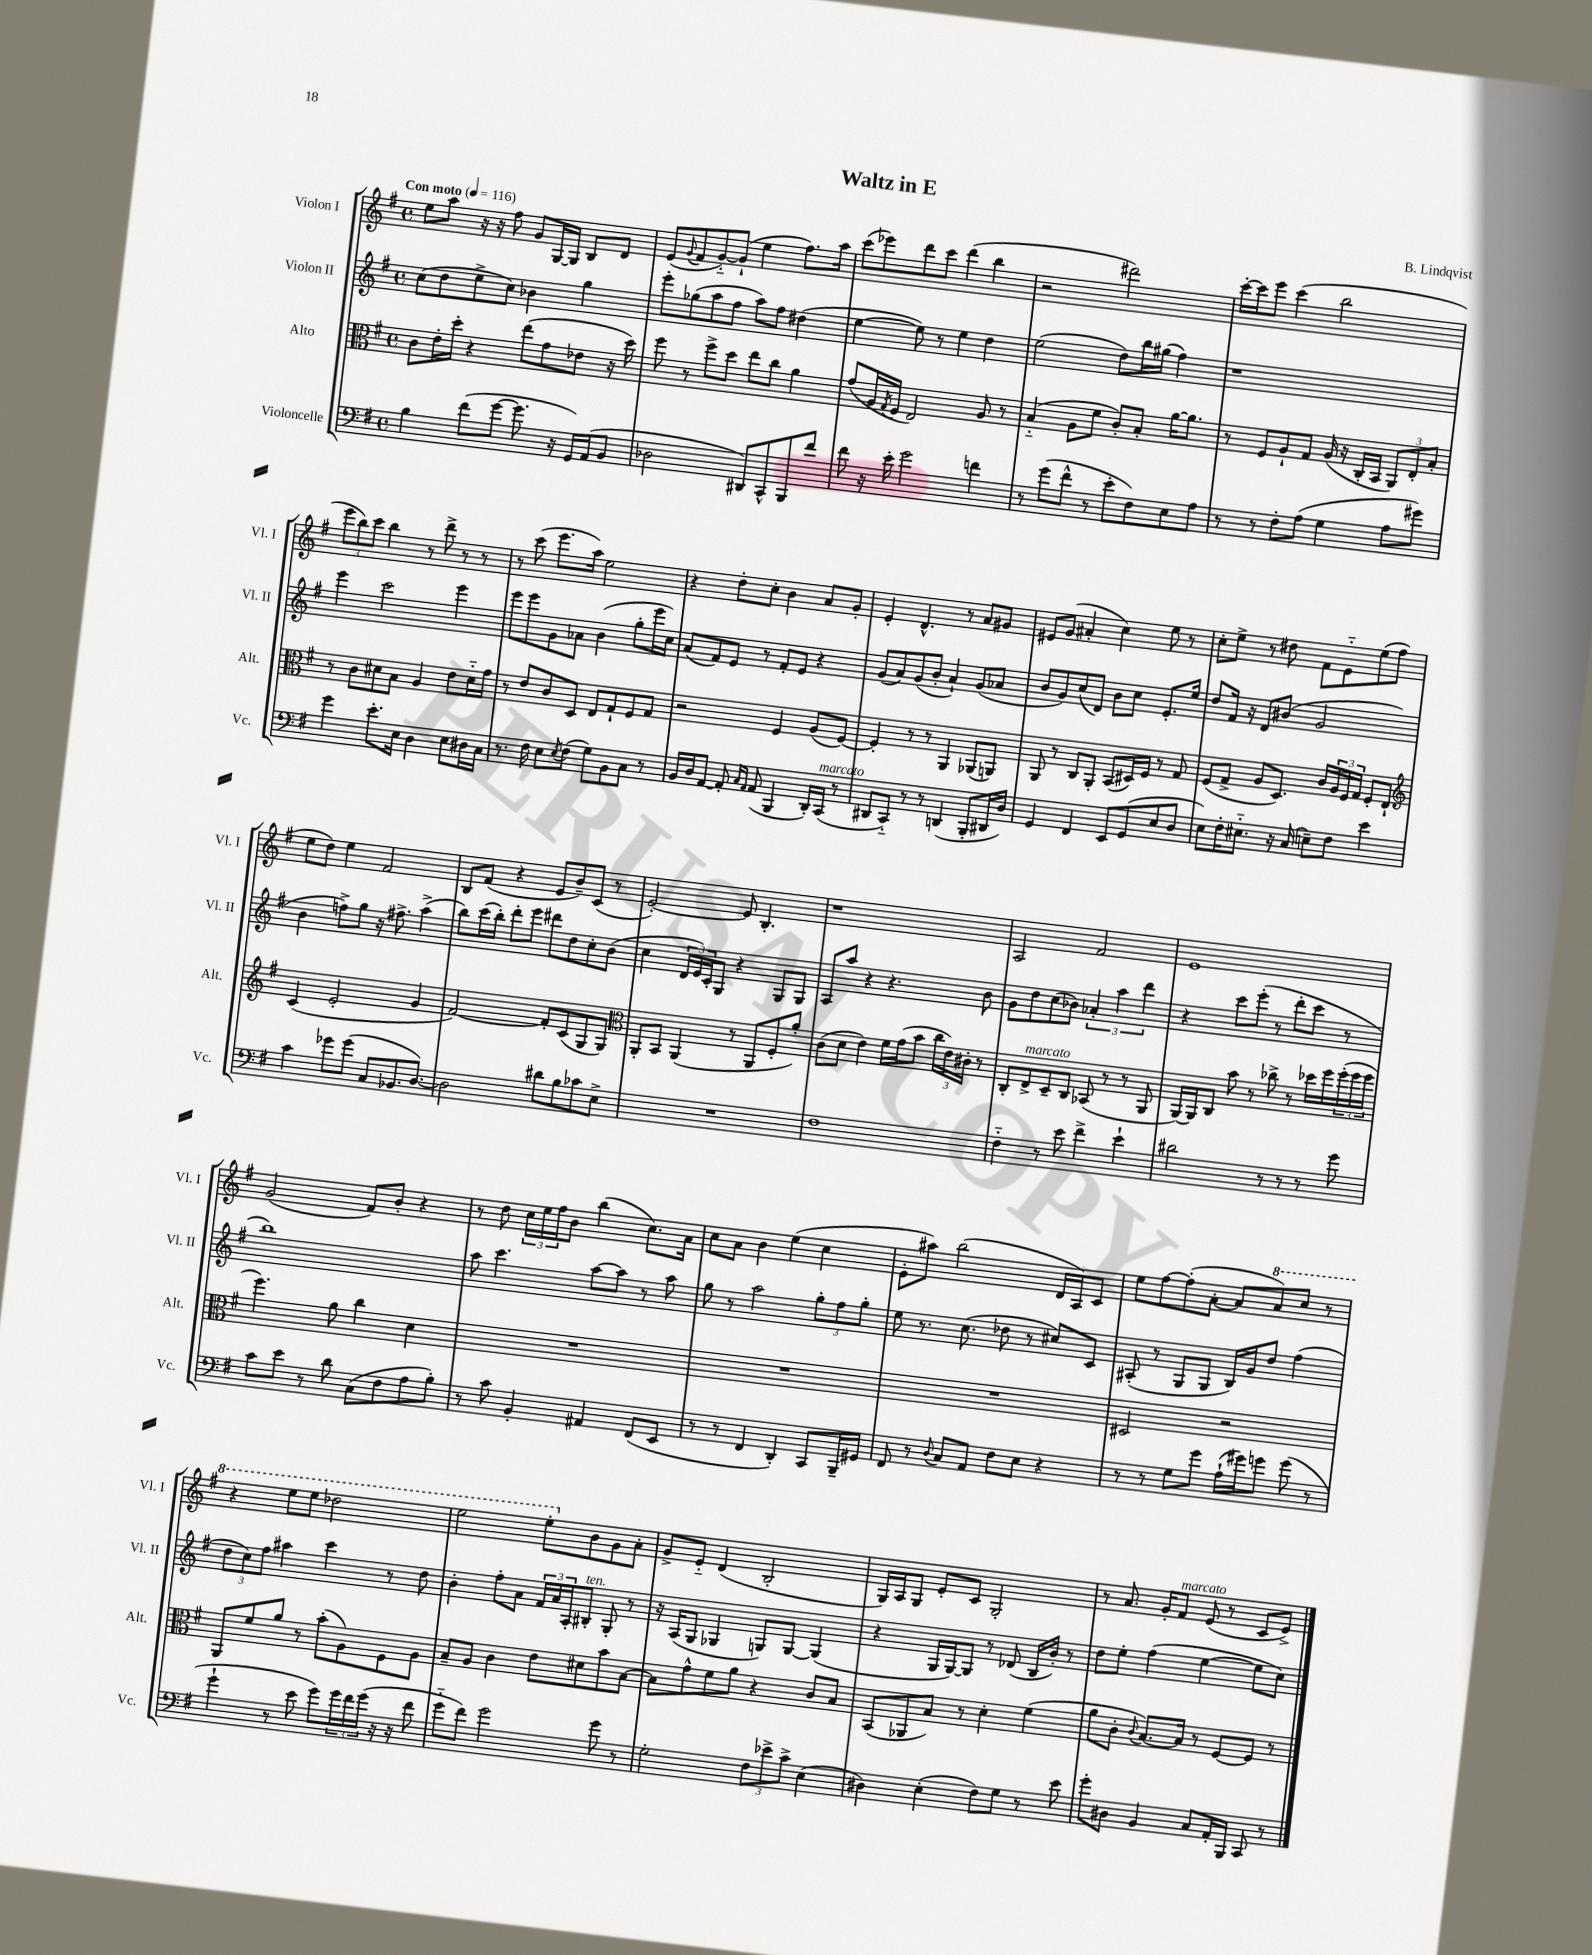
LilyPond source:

\header { title = "Waltz in E" composer = "B. Lindqvist" }
<<
\new StaffGroup <<
\new Staff = "s0" \with { instrumentName = "Violon I" shortInstrumentName = "Vl. I" } {
    \clef treble \key g \major \defaultTimeSignature \time 4/4 \tempo "Con moto" 4 = 116
    e''8 a''8 r16 r16 fis''8 g'8 g16~ g16 b8 d'8 |
    e'8( \appoggiatura { g'8 } fis'8 g'8~-_) g'8-!( e''4 fis''8.) a''16 |
    c'''8( ees'''8) d'''8 c'''8 d'''4( b''4 |
    r2 dis'''2) |
    c'''16~-. c'''16 e'''8 c'''4( b''2 |
    \tuplet 3/2 { e'''8 b''8) c'''8 } b''4 r8 d'''8-> r8 r8 |
    r8 c'''8( e'''8. a''16) e''2 |
    r4 d''8-. c''8-. b'4 a'8 g'8-. |
    e'4-. d'4.-^ r8 a'8 gis'8 |
    eis'8 g'8( ais'4-. c''4) e''8 r8 |
    c''8-. e''8-> r8 dis''8 fis'8 e'8-_ e''8( fis''8 |
    e''8 d''8) e''4 fis'2 |
    b8 fis'8( r4 e'8 b'8--) c'8( r8 |
    e'2~-.) e'8 b4.-. |
    r1 |
    a2 fis'2 |
    e'1 |
    g'2( fis'8) b'8-. r4 |
    r8 d''8 \tuplet 3/2 { c''16 e''16 fis''16 } b'8 b''4( c''8.) a'16 |
    c''8 a'8 b'4 e''4( c''4 |
    e'8-. ais''8) b''2( d'16 a16) c'8 |
    e''8 fis''8~ fis''8-.( a'8~-. a'8 \ottava #1 a''8) c'''8 r8 |
    r4 e'''8 e'''8 des'''2 |
    e'''2 e'''8-. \ottava #0 b'8 g'8 a'8-. |
    g'8-> e'8-_ d'4( b2-. |
    g16) a16 g8 e'8-. c'8 g2-. |
    r8 a'8. g'16-. fis'8^\markup { \italic "marcato" } e'8( r8 c'8 e'8->) \bar "|." |
}
\new Staff = "s1" \with { instrumentName = "Violon II" shortInstrumentName = "Vl. II" } {
    \clef treble \key g \major \defaultTimeSignature \time 4/4
    c''8( d''8 e''8-> c''8) bes'4 g''4 |
    e'''8-. ges''8( a''8 fis''8 a''8) fis''8 dis''4( |
    e''4~ e''8) r8 e''4 d''4 |
    e''2( d''8) b''16 gis''16( fis''4) |
    r1 |
    e'''4 c'''2 e'''4 |
    e'''8 e'''8 g'8 aes'8 b'4( g''8-. e'''16 c''16) |
    a'8( fis'8) e'8 r8 fis'8-. e'8 r4 |
    g'8( a'8) g'8( b'8-. a'4-!) g'8( aes'8 |
    b'8 g'8) c''8( d'8) b'8 c''8 e'8.-. e''16 |
    d''8 fis'16 r16 d'8 bis'8( g'2 |
    b'4 f''8->) g''8 r16 fis''8.-> a''4->( |
    b''8) c'''16( b''16-.) d'''8-. e'''8 dis'''8 d''8 c''8-. b'8( |
    c''4 \tuplet 3/2 { d'16 e'16) c'16-. } g8 r4 g8 g8 |
    a8 a''8 r4 r4. b'8 |
    g'8 d''8 c''8( bes'8) \tuplet 3/2 { aes'4-. a''4 d'''4 } |
    r4 c'''8 e'''8-.( r8 d'''8-. c'''8 r8 |
    b''1) |
    a''8 c'''4. a''8~ a''8 r8 a''8 |
    g''8 r8 a''2 \tuplet 3/2 { g''8-. fis''8 g''8-. } |
    e''8 r8. c''8.( des''8 r8 cis''8) c'8 |
    ais8-.( r8 g8 g8 b16) g'16 d''8 fis''4( |
    \tuplet 3/2 { d''8 c''8) fis''8 } ais''4 c'''4 r8 d''8 |
    b'4-. fis''8-. a'8 \tuplet 3/2 { fis'16 a'16 a16-. } bis8-.^\markup { \italic "ten." } g8-. r8 |
    r16 a16( g8 ges4 g8) g8~ g4( |
    r4 g16 g16~) g8 r8 des'8( b16 b'16-.) r8 |
    d''8 e''8-. fis''4( e''4~ e''8 c''8) \bar "|." |
}
\new Staff = "s2" \with { instrumentName = "Alto" shortInstrumentName = "Alt." } {
    \clef alto \key g \major \defaultTimeSignature \time 4/4
    c'8 e'16-. d''16-. r4 e''8( g'8 ees'8 r16 d''16) |
    fis''8 r8 fis''8-> d''8 e''8 c''8 a'4 |
    g'8( a16 \acciaccatura { g8 } fis16 e2) a8 r8 |
    b4-_( a8 fis'8 c'8-.) b8-. a'16~ a'8. |
    r8 fis8 a8-! g8 a16( r16 c16-. b,16 \tuplet 3/2 { a,8) e8-. b8-. } |
    r8 c'8 dis'8 b8 a4 e'8 dis'16-_ g'16 |
    r8 e'8 c'8 d8 e8 g8-! fis8 g8 |
    r2 fis4 a8( fis8~) |
    fis4-. r8 r8 a,4 aes,8( a,8) |
    a,8 r8 c8 a,8-. b,8( dis16) fis16 r8 g8 |
    fis8( g8-> a8 d8.) c'16 \tuplet 3/2 { a16 fis16 g16 } fis8-. e8-! |
    \clef treble c'4( e'2-. g'4 |
    fis'2~) fis'8-. c'8( g8 g8) |
    \clef alto a,8-. b,8 a,4( r8 a,8 fis8-. a'8-.) |
    c'8( d'8 e'4) fis'16 g'16( b'8 \tuplet 3/2 { c''16 e'16) cis'16-. } r8 |
    c8-. e8->^\markup { \italic "marcato" } d8-- c8 bes,8( r8 r8 a,8 |
    a,16~) a,16 c8 b'8 r8 ces''8-> r8 des''16 fis''16 \tuplet 3/2 { fis''16-.( fis''16 fis''16 } |
    fis''4.) a'8 c''4 d'4 |
    R1 |
    R1 |
    R1 |
    dis2 r2 |
    a,8 fis'8 a'8 r8 b'8-.( a8) fis8 a8 |
    b8-- a8 c'4 e'8 dis'8 b'8 b8~ |
    b8 g'8-^ fis'8 a'8 r4 c'8 b8 |
    b,8( aes,8 b8) r8 d'4-. fis'4( |
    a'8 c'8-. \appoggiatura { c'8 } b8.~) b16 r8 fis8~ fis8 r8 \bar "|." |
}
\new Staff = "s3" \with { instrumentName = "Violoncelle" shortInstrumentName = "Vc." } {
    \clef bass \key g \major \defaultTimeSignature \time 4/4
    b4 fis'8( g'8~ g'8. r16 g,16) a,16( b,8 |
    des2 dis,8) c,8-^ b,,8 fis'8 |
    fis'8 r16 e'16-. g'2 f'4 |
    r8 g'8( fis'8-^ r8 e'8-. fis8) e8 a8 |
    r8 r8 fis8-. a8( g4 a8 gis'8) |
    g'4 e'8.-. e16 d4 e8 dis16 c16 |
    r8. fis16 e8 \acciaccatura { e8 } fis8( g8) b,8 c8 r8 |
    b,16 d16 a,8~ a,8-. \grace { c16 a,16 } a,8( b,,4 d,16-.) c,16^\markup { \italic "marcato" }( r8 |
    dis,8 c,8-_) r8 r8 d,4( b,,8-. dis,16 d16) |
    g,4 fis,4 e,8 g,8( e8 d8 |
    e8) fis16-. eis8.-_ r16 c16( e8--) fis8 e'4 |
    c'4 ges'8 ges'8( c8 bes,8. d8.~) |
    d2 dis'8 b8 ces'8 e8-> |
    R1 |
    fis1 |
    fis4-_ r8 e'8 fis'4-> e'4-! |
    dis'2 r8 r8 r8 g'8 |
    c'8 e'8 r8 d'8 c8( fis8 a8 b8-.) |
    r8 c'8 b,4-. ais,4 fis,8( e,8 |
    r8 r8 fis,4 d,4-.) c,8 b,,16-- gis,16 |
    fis,8 r8 \appoggiatura { d8 } c8 a,8 fis8 e8 r4 |
    r8 r8 g8 g'8 a16-!( gis'16) g'8 g'8( r8 |
    g'4-! r8 e'8 g'8) \tuplet 3/2 { g'16 fis'16 g'16( } r16 r16 fis'8 |
    g'8-_ fis'8) g'2 g'8 r8 |
    g2-. \tuplet 3/2 { fis8 ees'8-> c'8-> } e4( |
    dis4) e4-.( fis8) g8 r8 e'8 |
    g'8-. dis8 b,4 c8 a,16-. b,,16 c,8 r8 \bar "|." |
}
>>
>>
\layout { \context { \Score \remove "Bar_number_engraver" } }
